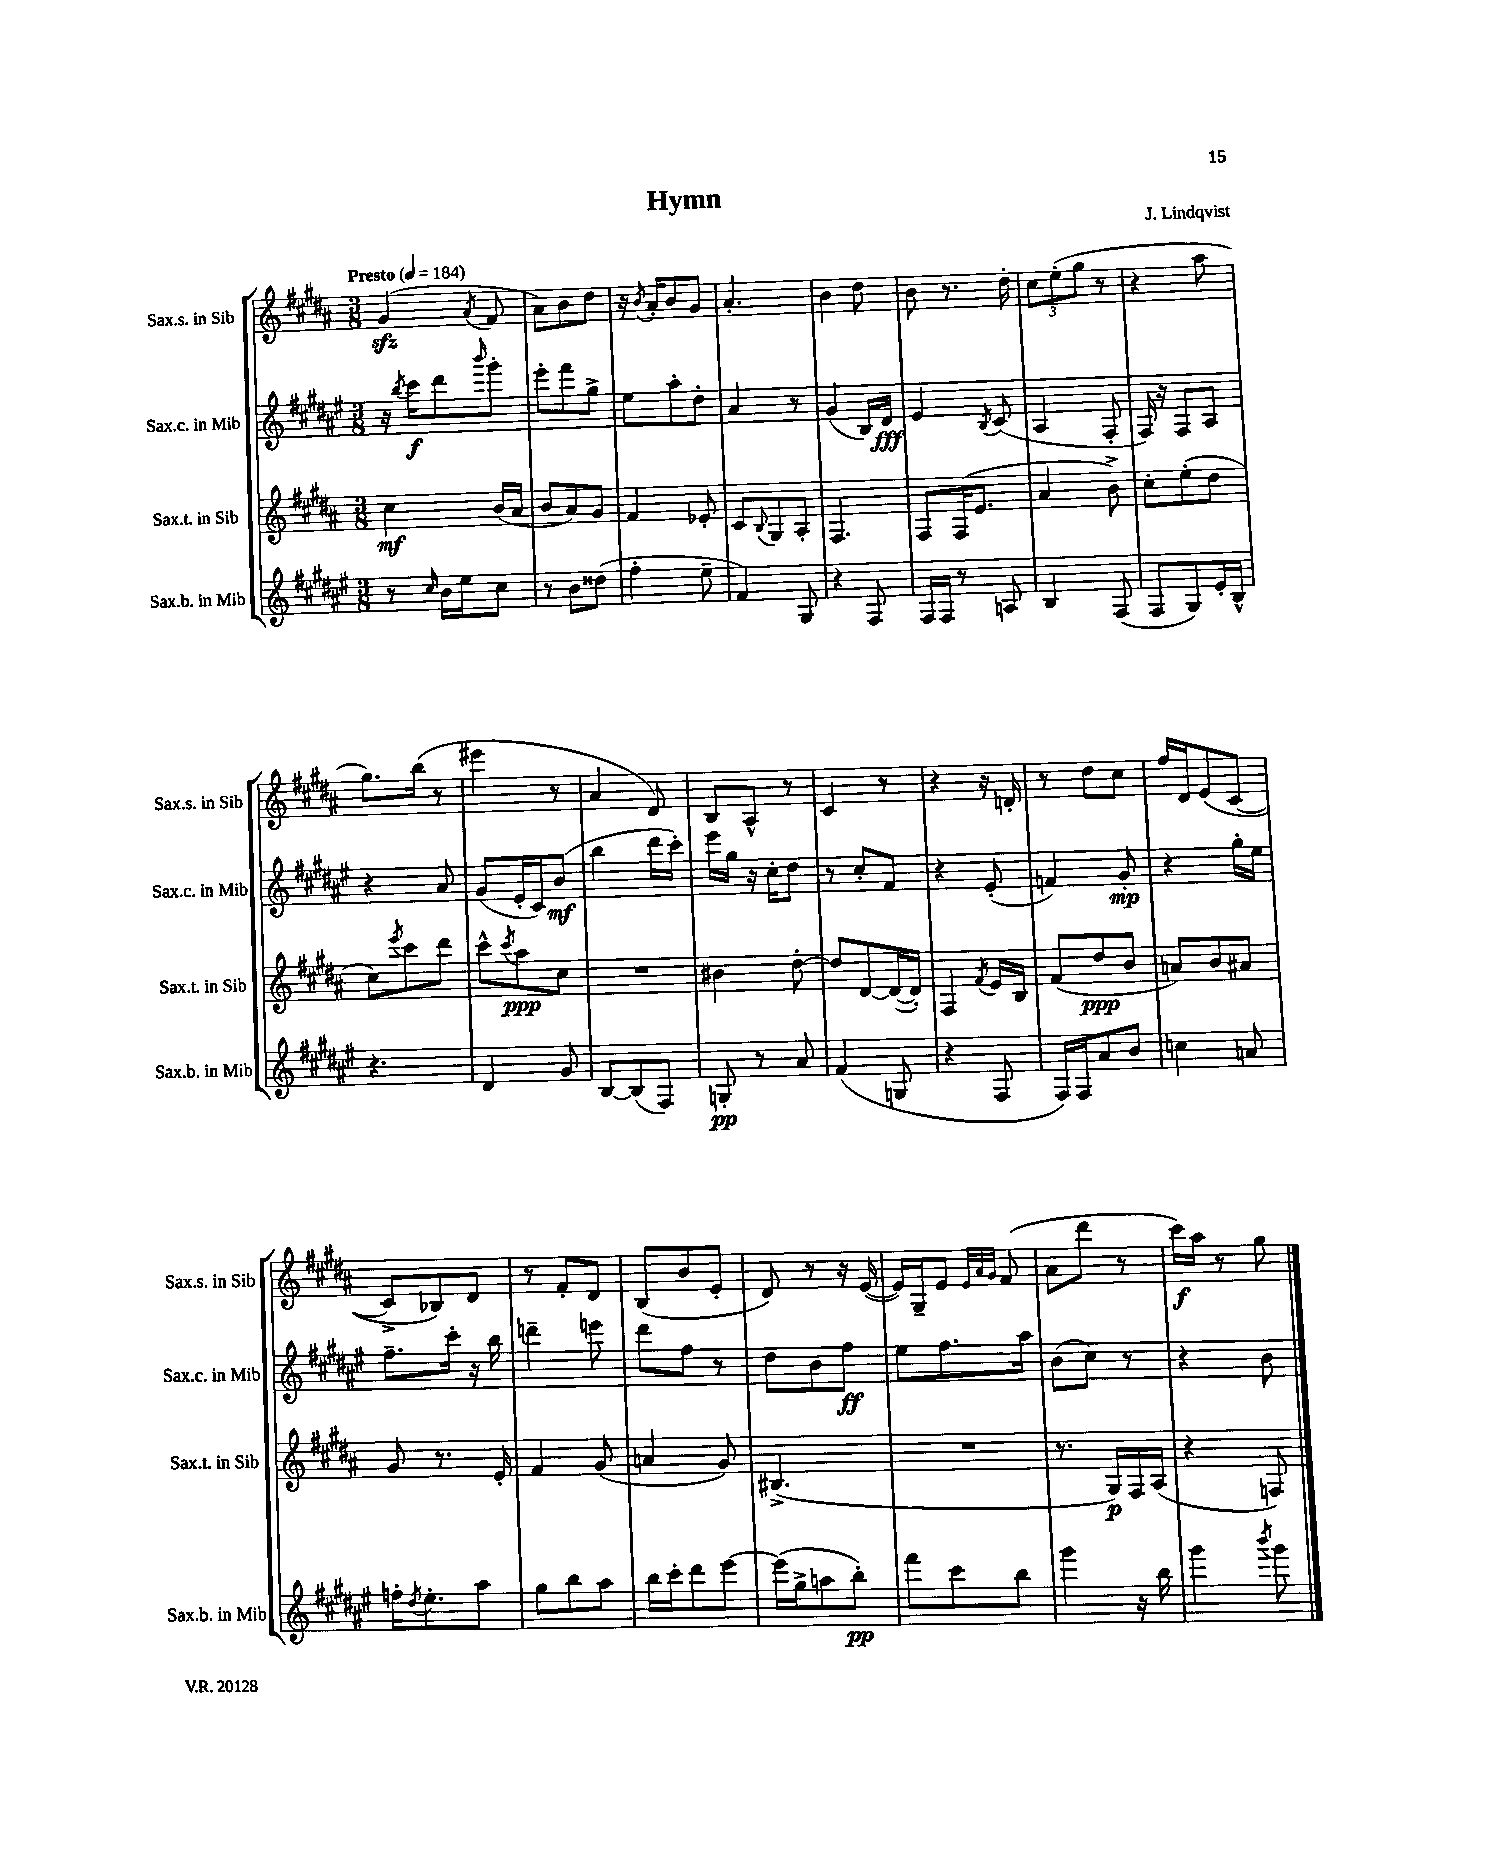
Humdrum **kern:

**kern	**kern	**kern	**kern
*staff4	*staff3	*staff2	*staff1
*clefG2	*clefG2	*clefG2	*clefG2
*k[f#c#g#d#a#e#]	*k[f#c#g#d#a#]	*k[f#c#g#d#a#e#]	*k[f#c#g#d#a#]
*M3/8	*M3/8	*M3/8	*M3/8
*MM184	*MM184	*MM184	*MM184
8r	4cc#	16r	(4g#
.	.	8qbb	.
.	.	16ccc#	.
16qqcc#	.	.	.
16b	.	8ddd#	.
16ee#	.	.	.
.	.	16qqbbb	8qa#
8cc#	(16b	8ggg#'	8f#
.	16a#	.	.
=	=	=	=
8r	8b	8eee#'	8a#)
8b	8a#)	8fff#	8b
(8dd##	8g#	8gg#^	8dd#
=	=	=	=
4ff#'	4f#	8ee#	16r
.	.	.	8qb
.	.	.	16a#'
.	.	8aa#'	8b
8ee#~	8e-'	8dd#'	8g#
=	=	=	=
4f#)	8c#	4a#	4.a#'
.	8qqB	.	.
.	8G#	.	.
8G#	8A#'	8r	.
=	=	=	=
4r	4.F#	(4g#	4b
8F#	.	16B)	8dd#
.	.	16d#	.
=	=	=	=
16F#	8F#	4e#	8b
16F#	.	.	.
8r	(16F#	.	8.r
.	8.e	.	.
.	.	8qB	.
8A	.	(8c#	.
.	.	.	16dd#'
=	=	=	=
4B	4a#	4A#	12cc#
.	.	.	(12ee'
.	.	.	12gg#
(8F#	8b^)	8F#'	8r
=	=	=	=
8F#	8cc#'	16F#)	4r
.	.	16r	.
8G#)	(8ee'	8F#	.
16e#'	8dd#	8A#	8aa#
16B^^	.	.	.
=	=	=	=
4.r	8cc#)	4r	8.gg#)
.	8qeee	.	.
.	8ccc#	.	.
.	.	.	(16bb
.	8ddd#	8a#	8r
=	=	=	=
4d#	8ccc#^^	(8g#	4eee#
.	8qccc#	.	.
.	8aa#	16e#'	.
.	.	16c#)	.
8g#	8cc#	(8b	8r
=	=	=	=
[8B	4.r	4bb	4a#
(8B]	.	.	.
8F#)	.	16ddd#	8d#)
.	.	16ccc#')	.
=	=	=	=
8G'	4b#	16eee#	8B
.	.	16gg#	.
8r	.	16r	8A#^^
.	.	16cc#'	.
8a#	[8dd#'	8dd#	8r
=	=	=	=
(4f#	8dd#]	8r	4c#
.	[8d#	8cc#'	.
8G	(16d#_	8f#	8r
.	16d#'])	.	.
=	=	=	=
4r	4F#	4r	4r
.	8qf#	.	.
8F#	16e	(8e#'	16r
.	16B	.	16d'
=	=	=	=
16F#)	(8f#	4f)	8r
16F#	.	.	.
8a#	8dd#	.	8dd#
8b	8b	8g#'	8cc#
=	=	=	=
4cc	8a)	4r	16ff#
.	.	.	16d#
.	8b	.	(8e
8a	8a#	16gg#'	[8c#
.	.	16ee#	.
=	=	=	=
16ff'	8g#	8.ff#~	8c#^]
8qdd#	.	.	.
8.ee#'	.	.	.
.	8.r	.	8B-)
.	.	16ccc#'	.
8aa#	.	16r	8d#
.	16e'	16bb	.
=	=	=	=
8gg#	4f#	4ddd~	8r
8bb	.	.	8f#'
8aa#	(8g#	8eee	8d#
=	=	=	=
16bb	4a	8ddd#	(8B
16ccc#'	.	.	.
8ddd#	.	8ff#	8b
[8eee#	8g#)	8r	8e'
=	=	=	=
(16eee#]	(4.B#^	8dd#	8d#)
16gg#^	.	.	.
8aa	.	8b	8r
8bb')	.	8ff#	16r
.	.	.	([16e
=	=	=	=
8fff#	4.r	8ee#	16e])
.	.	.	16G#~
8ccc#	.	8.ff#	8e
.	.	.	32qqe
.	.	.	32qqa#
.	.	.	32qqg#
8bb	.	.	(8f#
.	.	16aa#	.
=	=	=	=
4ggg#	8.r	(8b	8a#
.	.	8cc#)	8ddd#
.	16G#)	.	.
16r	16F#	8r	8r
16bb	(16A#	.	.
=	=	=	=
4ggg#	4r	4r	16ccc#)
.	.	.	16aa#
.	.	.	8r
8qbbb	.	.	.
8ggg#	8F)	8b	8gg#
==	==	==	==
*-	*-	*-	*-
